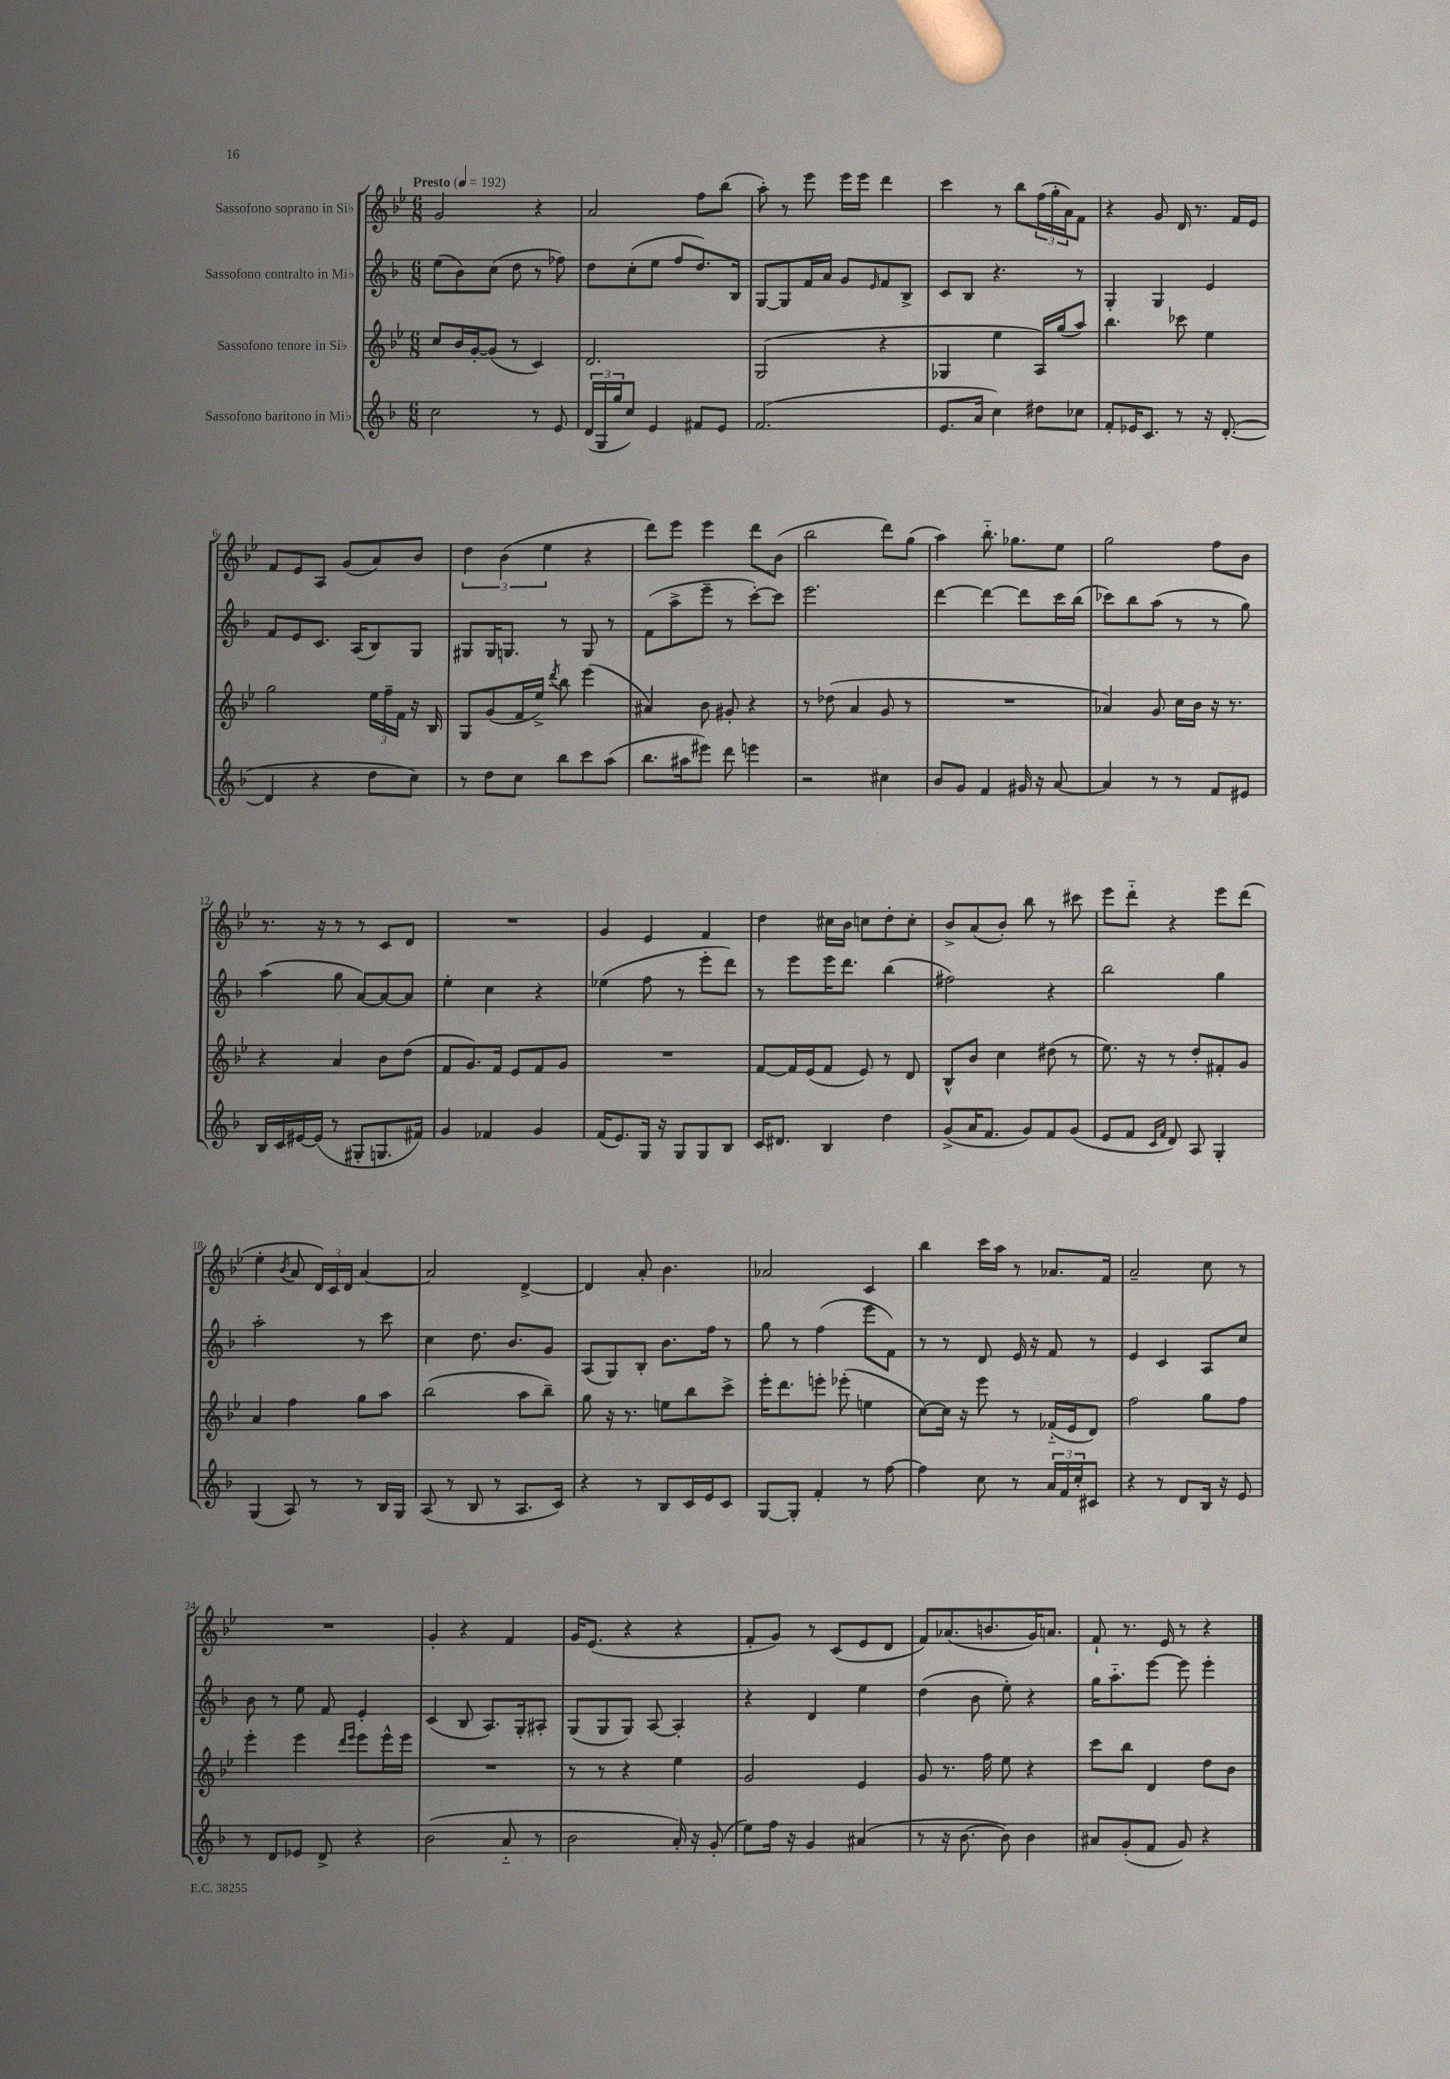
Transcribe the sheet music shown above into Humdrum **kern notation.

**kern	**kern	**kern	**kern
*part4	*part3	*part2	*part1
*staff4	*staff3	*staff2	*staff1
*I"Sassofono baritono in Mi♭	*I"Sassofono tenore in Si♭	*I"Sassofono contralto in Mi♭	*I"Sassofono soprano in Si♭
*clefG2	*clefG2	*clefG2	*clefG2
*k[b-]	*k[b-e-]	*k[b-]	*k[b-e-]
*M6/8	*M6/8	*M6/8	*M6/8
*MM192	*MM192	*MM192	*MM192
=1	=1	=1	=1
!	!	!	!LO:TX:a:B:t=Presto
2cc\	8cc/L	(8ee\L	2g/
.	16b-/L	8b-\)	.
.	[16g'/J	.	.
.	(8g/J]	(8cc\J	.
.	8r	8dd\	.
8r	4c/)	8r	4r
8e/	.	8ff-X\)	.
=2	=2	=2	=2
(24d/LL	2.d/	8dd\L	2a/
24G/	.	.	.
24gg/J	.	.	.
8cc/J)	.	(8cc'\	.
4e/	.	8ee\J	.
.	.	8ff/L	.
8f#X/L	.	8.dd/)	8ff\L
8e/J	.	.	(8bb-\J
.	.	16B-/Jk	.
=3	=3	=3	=3
(2.f/	(2G/	[8G/L	8aa'\)
.	.	8G/]	8r
.	.	16f/L	8eee-\
.	.	16a/JJ	.
.	.	8g/L	16eee-\LL
.	.	.	16eee-\JJ
.	.	16qqe/	.
.	4r	8f/	4ddd\
.	.	8B-^/J	.
=4	=4	=4	=4
8.e/L	4G-X/	8c/L	4ccc\
.	.	8B-/J	.
16a/Jk	.	.	.
4cc\)	4ee-\	4.r	8r
.	.	.	8bb-\L
8dd#X\L	16A/LL)	.	(24ff\L
.	.	.	24gg'\
.	(16gg/J	.	.
.	.	.	24a\J)
8cc-X\J	8aa/J)	8r	8f\J
=5	=5	=5	=5
8f'/L	4.bb-\	4G'/	4r
16e-X/K	.	.	.
8.c/J	.	.	.
.	.	4G/	8g/
8r	8ccc-X\	.	16d/
.	.	.	8.r
16r	4ee-\	4e/	.
([8.d'/	.	.	.
.	.	.	16f/LL
.	.	.	16e-/JJ
!!LO:LB:g=z
=6	=6	=6	=6
4d/]	2gg\	8f/L	8f/L
.	.	8e/	8e-/
4r	.	8.c/J	8A/J
.	.	.	(8g/L
.	.	(16A/KL	.
8dd\L	24ee-\LL	8B-/)	8a/)
.	24ff~\	.	.
.	24f\JJ	.	.
8cc\J)	16r	8G/J	8b-/J
.	16B-/	.	.
=7	=7	=7	=7
8r	8G/L	8G#X/L	6dd\
8dd\L	(8g/	16G#/K	.
.	.	.	(6b-\
.	.	8.Gn/J	.
8cc\J	16f/L	.	.
.	16ee-^/JJ)	.	.
.	.	.	6ee-\
.	8qddd/	.	.
8bb-\L	8bb-\	8r	.
8ccc\	(4eee-\	8G/	4r
(8aa\J	.	8r	.
=8	=8	=8	=8
8.bb-\L	4a#X/)	(8f\L	8ddd\L)
.	.	8aa^\	8eee-\J
16aa#X\k	.	.	.
8eee#X\J)	8b-\	8eee~\J	4eee-\
8ddd\	8g#X'/	8r	.
4eeen\	4r	[8ccc'\L)	8ddd\L
.	.	8ccc\J]	(8b-\J
=9	=9	=9	=9
2r	8r	2.eee\	2bb-\
.	(8dd-X\	.	.
.	4a/	.	.
4cc#X\	8g/	.	8ddd\L)
.	8r	.	(8gg\J
=10	=10	=10	=10
8b-/L	2.r	[4ddd\	4aa\)
8g/J	.	.	.
4f/	.	4ddd\_	8.bb-\
.	.	.	8.gg-X\L
16g#X/	.	8ddd\L]	.
16r	.	.	.
[8a/	.	16ccc\L	8ee-\J
.	.	(16bb-\JJ	.
=11	=11	=11	=11
4a/]	4a-X/)	8ccc-X\L)	2gg\
.	.	8bb-\	.
8r	8g/	(8aa\J	.
8r	16cc\LL	8r	.
.	16b-\JJ	.	.
8f/L	16r	8r	8ff\L
.	8.r	.	.
8e#X/J	.	8gg\)	8b-\J
!!LO:LB:g=z
=12	=12	=12	=12
16B-/LL	4r	(4aa\	8.r
16c/	.	.	.
[16e#X/	.	.	.
(16e#/JJ]	.	.	16r
8r	4a/	8gg\	8r
8G#X'/L	.	[8a/L)	8r
8.Gn/	8b-\L	8a/_	8c/L
.	(8dd\J	8a/J]	8d/J
16f#X/Jk)	.	.	.
=13	=13	=13	=13
4g/	8f/L	4ee'\	2.r
.	8.g/)	.	.
4f-X/	.	4cc\	.
.	16f/Jk	.	.
.	8e-/L	.	.
4g/	8f/	4r	.
.	8g/J	.	.
=14	=14	=14	=14
(16f/KL	2.r	(4ee-X\	4g/
8.e/)	.	.	.
16G/Jk	.	8ff\	4e-/
16r	.	.	.
8G/L	.	8r	.
8G/	.	8eee'\L	4f/
8B-/J	.	8ddd\J)	.
=15	=15	=15	=15
16c/KL	[8f/L	8r	4dd\
8.d#X/J	.	.	.
.	16f/L]	8eee\L	.
.	(16e-/J	.	.
4B-/	8f/J	16eee\K	16cc#X\LL
.	.	8.ddd\J	16b-\JJ
.	8e-/)	.	8ccn\L
4dd\	8r	(4bb-\	8dd'\
.	8d/	.	8cc'\J
=16	=16	=16	=16
(8g^/L	8B-^^/L	2ff#X\)	8b-^/L
16a/K	8b-/J	.	(8a/
8.f/J	.	.	.
.	4cc\	.	8b-'/J)
8g/L)	.	.	8bb-\
8f/	(8dd#X\	4r	8r
(8g/J	8r	.	8ccc#X\
=17	=17	=17	=17
8e/L	8.ee-\)	2bb-\	8eee-\L
8f/J	.	.	8ddd\J
.	16r	.	.
16qqc/LL	.	.	.
16qqf/JJ	.	.	.
8d/)	8r	.	4r
8A/	8dd'/L	.	.
4G'/	8f#X'/	4gg\	8eee-\L
.	8g/J	.	(8ddd\J
!!LO:LB:g=z
=18	=18	=18	=18
(4G/	4a/	2aa'\	4ee-'\
.	.	.	8qb-/
8A/)	4ff\	.	8a/
8r	.	.	24d/LL)
.	.	.	24c/
.	.	.	24d/JJ
8r	8gg\L	8r	[4a/
16B-/LL	8aa\J	8ccc\	.
16G/JJ	.	.	.
=19	=19	=19	=19
(8A/	(2bb-\	4cc\	2a/]
8r	.	.	.
8B-/	.	8.dd\	.
8r	.	.	.
.	.	8.b-/L	.
8.A/L	8aa\L	.	[4d^/
.	8bb-~\J)	8g/J	.
16c/Jk)	.	.	.
=20	=20	=20	=20
4r	8gg\	(8A/L	4d/]
.	16r	8G/)	.
.	8.r	.	.
8r	.	8B-'/J	8a'/
8B-/L	8een\L	8.b-\L	4.b-\
16c/L	8bb-\	.	.
16e/J	.	16ff\Jk	.
8c/J	8ccc^\J	8r	.
=21	=21	=21	=21
[8G/L	16eee-'\KL	8gg\	2a-X/
.	8.ddd\	.	.
8G'/J]	.	8r	.
4f'/	8eeen'\J	(4ff\	.
.	(8eee-X'\	.	.
8r	4een\	8eee\L	4c/
[8ff\	.	8f\J)	.
=22	=22	=22	=22
4ff\]	[8cc\L)	8r	4bb-\
.	16cc\Jk]	8r	.
.	16r	.	.
8cc\	8eee-\	8d/	16ccc\LL
.	.	.	16aa\JJ
8r	8r	16e/	8r
.	.	16r	.
24a/LL	(16f-X/LL	8f/	8.a-X/L
24f/	.	.	.
.	16e-/J	.	.
24cc'/J	.	.	.
8c#X/J	8d/J)	8r	.
.	.	.	16f/Jk
=23	=23	=23	=23
4r	2ff\	4e/	2a~/
8r	.	4c/	.
8d/L	.	.	.
16B-/Jk	8gg\L	8A/L	8cc\
16r	.	.	.
8e/	8ff\J	8cc/J	8r
!!LO:LB:g=z
=24	=24	=24	=24
8r	4eee-'\	8b-\	2.r
8d/L	.	8r	.
8e-X/J	4eee-\	8ee\	.
8d^/	.	8f/	.
.	16qqddd/LL	.	.
.	16qqeee-/JJ	.	.
4r	8eee-\L	4e'/	.
.	16eee-^^\L	.	.
.	16eee-\JJ	.	.
=25	=25	=25	=25
(2b-\	2.r	(4c/	4g'/
.	.	8B-/	4r
.	.	8.A/L)	.
8a/	.	.	4f/
.	.	16G'/k	.
8r	.	8A#X'/J	.
=26	=26	=26	=26
2b-\	8r	(8G/L	16g/KL
.	.	.	(8.e-/J
.	8r	8G/	.
.	4r	8G/J)	4r
.	.	[8A/	.
16a'/)	4ee-\	4A'/]	4r
16r	.	.	.
(8g'/	.	.	.
=27	=27	=27	=27
8ee\L)	2g/	4r	8f'/L
16ff\Jk	.	.	8g/J)
16r	.	.	.
4g/	.	4d/	8r
.	.	.	(8c/L
(4a#X/	4e-/	4ee\	8e-/
.	.	.	8d/J
=28	=28	=28	=28
8r	8g/	(4dd\	8f/L)
16r	8.r	.	(8.a-X/
[8.b-\	.	.	.
.	.	8b-\	.
.	16ff\	.	8.bn/
8b-\])	8ee-\	8ee'\)	.
4b-\	4r	4r	16g/K)
.	.	.	8.an/J
=29	=29	=29	=29
8a#X/L	8ccc\L	16gg\KL	8f`/
.	.	8.aa\	.
(8g'/	8bb-\J	.	8.r
8f/J	4d/	[8eee\J	.
.	.	.	16e-/
8g/)	.	8eee\]	8r
4r	8dd\L	4eee'\	4r
.	8b-\J	.	.
==	==	==	==
*-	*-	*-	*-
